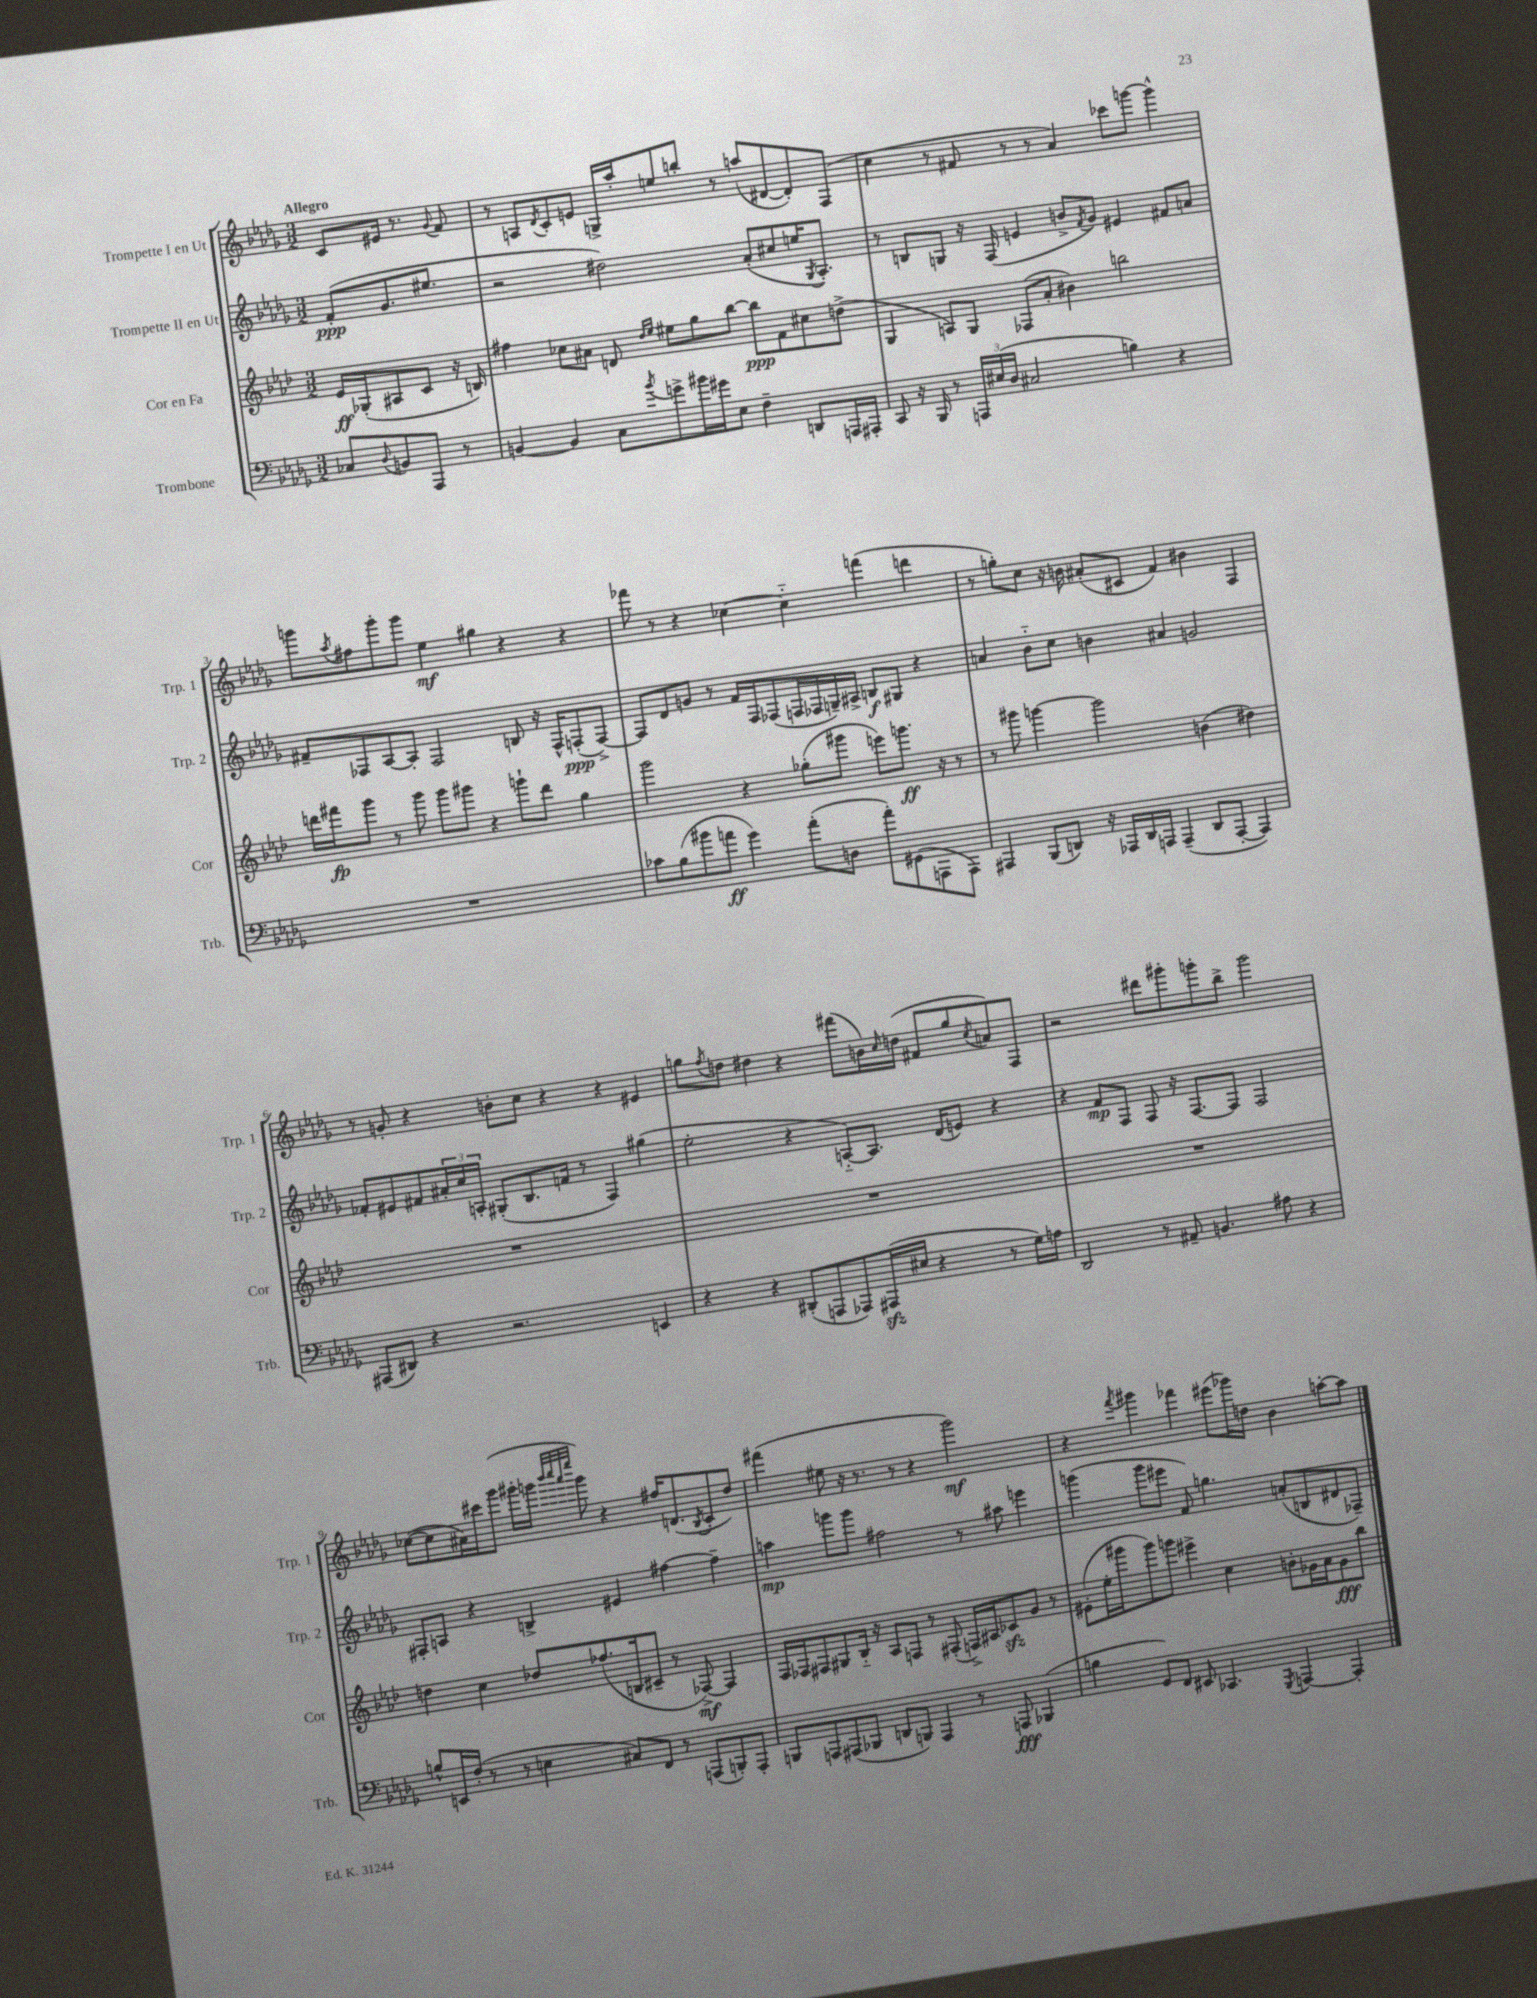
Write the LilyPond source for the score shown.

<<
\new StaffGroup <<
\new Staff = "s0" \with { instrumentName = "Trompette I en Ut" shortInstrumentName = "Trp. 1" } {
    \clef treble \key des \major \numericTimeSignature \time 3/2 \partial 2 \tempo "Allegro"
    c'8 eis'16 r8. \appoggiatura { ges'8 } f'8 |
    r8 a8 \acciaccatura { des'8 } c'8-. e'8 g16-> aes''16-. e''8 b''8-. r8 a''8( dis'8~ dis'8-.) f8( |
    c''4 r8 fis'8 r8 r8 aes'4) ces'''8 g'''8~ g'''4-^ |
    g'''8 \acciaccatura { aes''8 } fis''8 g'''8-. g'''8 ees''4\mf gis''4 r4 r4 |
    fes'''8 r8 r4 ces''4~ ces''4-_ f'''4( d'''4 |
    r8 g''8-.) c''8 r16 b'16 ais'8-.( cis'8 f'4) bis'4 f4 |
    r8 g'8-. r4 b'8-. c''8 r4 r4 eis'4 |
    g''8 \acciaccatura { f''8 } d''8 dis''4 r4 fis'''8( b'16) \grace { c''16 } d''16( fis'8 g''8 \acciaccatura { c''8 } a'8) f8 |
    r2 dis'''8 gis'''8-. g'''8-. bes''8-> g'''2 |
    ces''8~( ces''8 ais'16) cis'''16 ges'''8( gis'''16-. g'''16 \grace { bes'''32 c''''32 aes'''32 ees''''32 } g'''8) r4 fis''16 d'8.( \acciaccatura { bes8 } c'8-. des''8) |
    fis'''4( eis''8 r16 r8. r8 r4 ges'''2\mf) |
    r4 \acciaccatura { f'''8 } gis'''4 fes'''4 eis'''8( ges'''16) d''16 bes'4 a''8~-. a''8 \bar "|." |
}
\new Staff = "s1" \with { instrumentName = "Trompette II en Ut" shortInstrumentName = "Trp. 2" } {
    \clef treble \key des \major \numericTimeSignature \time 3/2 \partial 2
    f'8-.\ppp( ges'8. eis''8. |
    r2 dis''2) aes'8-.( cis''8 e''16 \acciaccatura { ges8 } aes8.-.) |
    r8 b8 g8 r16 f16( e'4 b'8-> \acciaccatura { f'8 } ges'8) eis'4 fis'8 a'8 |
    fis'8-- fes8 aes8~ aes8-. fes2 b8 r16 fes16-^ f8-.\ppp( f8~->) |
    f8 des'8 g'8 r8 f'16 f16 fes8( f16 fes16 g16--) ais16-> b8\f gis8 r4 |
    a'4 bes'8-_ c''8 b'4 ais'4 g'2 |
    fes'8-. eis'8 fis'8 \tuplet 3/2 { ais'16-. c''16 a16-. } gis8-.( bes8. f'16 r8 f4) gis''4( |
    ees''2-. r4 a8~-_) a8. des'16( e'8) r4 |
    r4 f'8\mp f8 f8 r16 f8.~ f8 f2 |
    fis8-. a8 r4 b4-> eis'4 fis''4~ fis''4-- |
    a''4\mp g'''8 g'''8 fis''2 r8 ais''8 e'''4 |
    g'''4( g'''8 eis'''8 f'8) g''4. a'8-.( b8 dis'8 fes8--) \bar "|." |
}
\new Staff = "s2" \with { instrumentName = "Cor en Fa" shortInstrumentName = "Cor" } {
    \clef treble \key aes \major \numericTimeSignature \time 3/2 \partial 2
    ees'16\ff ges16-.( ais8 c'8 r16 b16) |
    fis''4 ces''8 ais'8 d'8 \grace { des''16 ees''16 } eis''8 g''8 bes''8~ bes''8\ppp f'8 cis''8 d''8->( |
    g4 a8) g8 fes8( aes'8-. bis'4) b''2 |
    d'''16 fis'''16\fp g'''8 r8 g'''8 g'''8 gis'''8 r4 g'''8-! d'''8 g''4 |
    g'''2 r4 ges''8-.( gis'''8 e'''8) g'''8.\ff r16 r8 |
    r8 gis'''8 g'''4~ g'''2 b'4( dis''4) |
    R1. |
    R1. |
    R1. |
    d''4 c''4 des''8 fes''8.( b16 cis'8-- r8 fes8~->\mf) fes4 |
    f16 fes16 fis8 gis8 bes16-_ r16 aes8 f8 r8 fis8-.( f16->) ais16 ces'8\sfz g'8 r8 |
    eis'8-.( ees''16-. gis'''16 gis'''8) g'''8 eis'''4-> c''4 b'8-. ges'16 aes'16 ges'8\fff bes''8 \bar "|." |
}
\new Staff = "s3" \with { instrumentName = "Trombone" shortInstrumentName = "Trb." } {
    \clef bass \key des \major \numericTimeSignature \time 3/2 \partial 2
    ces8 \appoggiatura { des8 } b,8 aes,,8 r8 |
    b,4~ b,4 c8 \acciaccatura { bes'8 } g'8-> bis'16 gis'16 ees8 f4-- d,8 a,,16 ais,,16-. |
    c,8 r16 bes,,16 r8 \tuplet 3/2 { a,,16 eis16( des16 } cis2 b4) r4 |
    R1. |
    ces'8 bes8( bis'8 a'8\ff ges'4) a'8-.( d8 a'8-.) gis,8( a,,8 a,,8) |
    ais,,4 bes,,8( d,8) r16 aes,,16 d,16 a,,16 a,,4--( d,8 a,,8~-. a,,4) |
    ais,,8( dis,8) r4 r2. e,4 |
    r4 r4 dis,8-.( a,,8 aes,,8) ais,,16\sfz( eis16 r4 r8 ges16) a16 |
    des,2 r8 ais,8-- b,4. ais8 r4 |
    b8-^ e,16 f16-.( r8 r8 e4 cis8) f,8 r8 a,,8( b,,8-.) a,,8-. |
    b,,8 a,,8 ais,,8( bes,,8 d,8 b,,8) ais,,4 r8 a,,8\fff bes,,4( |
    b4 ges,8) f,8 eis,8 ces,4. \acciaccatura { ges,,8 } a,,4~ a,,4-. \bar "|." |
}
>>
>>
